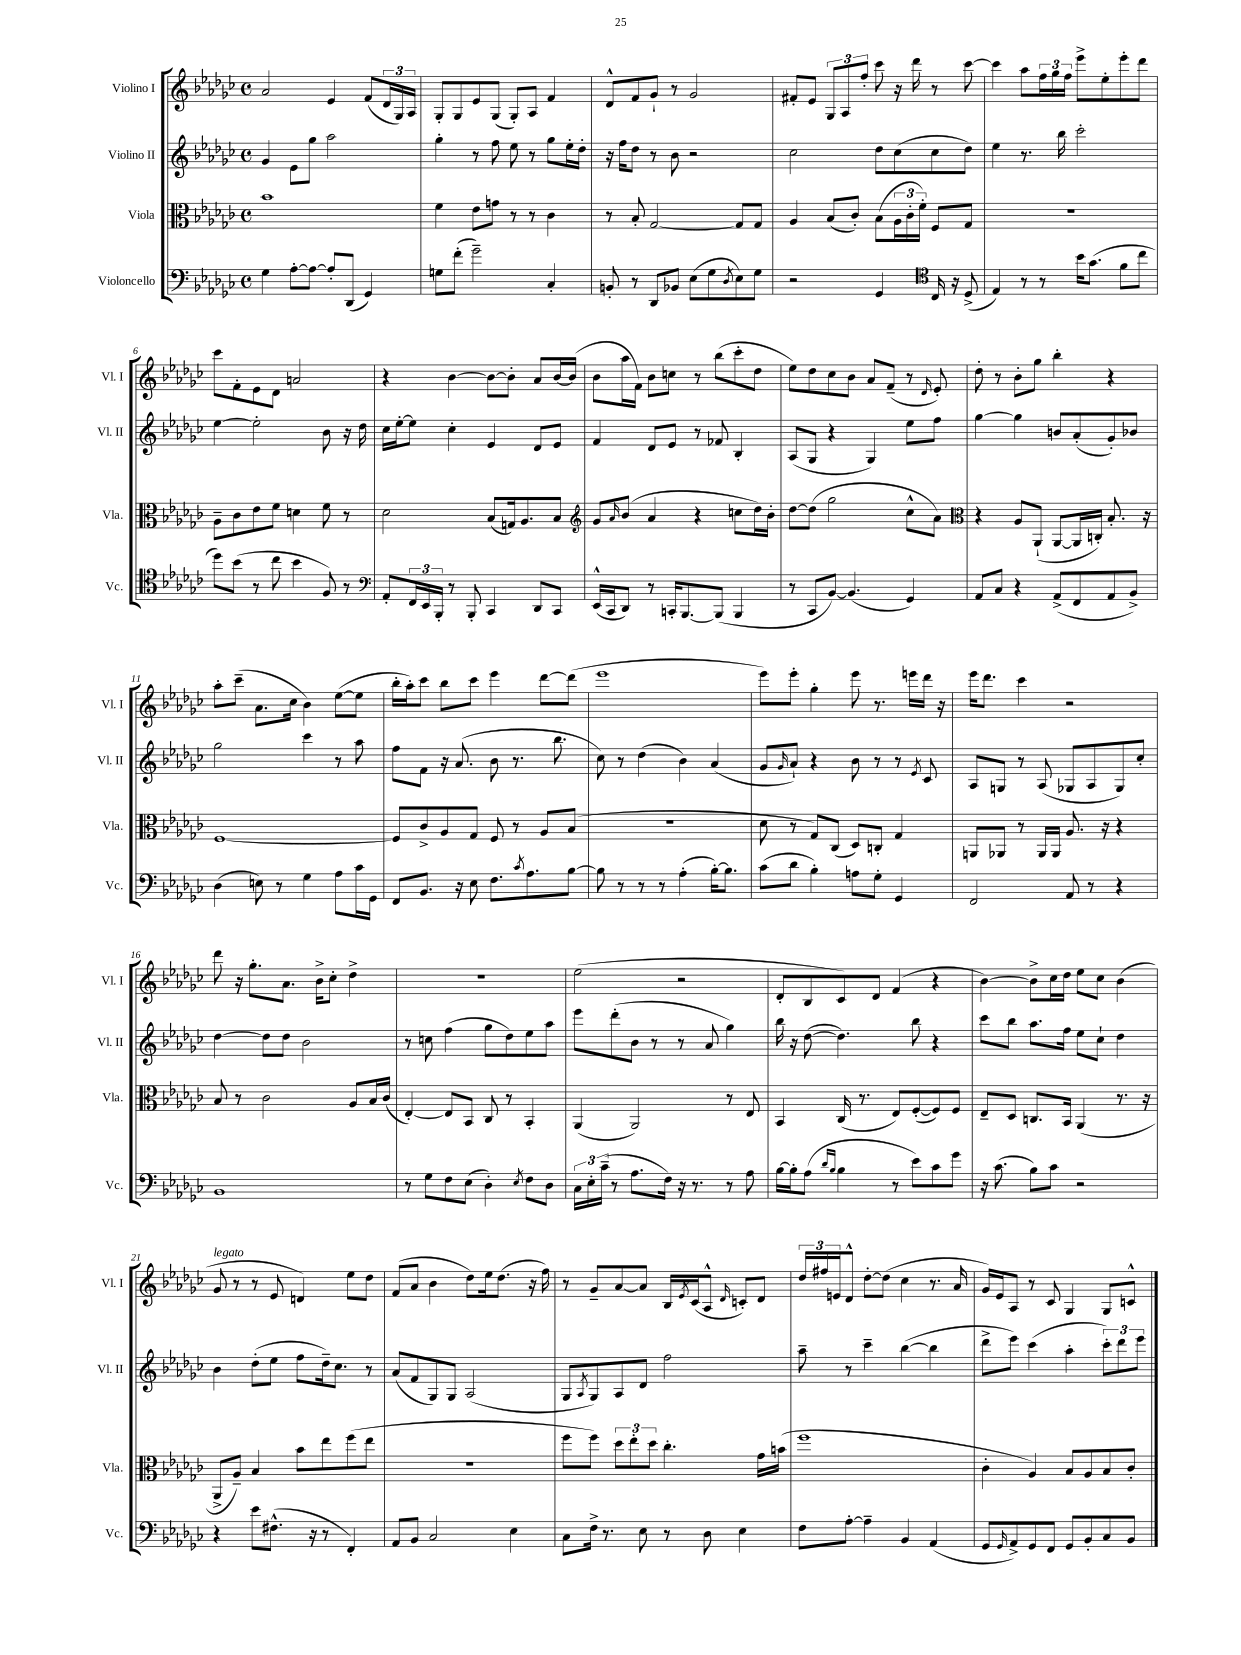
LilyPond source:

<<
\new StaffGroup <<
\new Staff = "s0" \with { instrumentName = "Violino I" shortInstrumentName = "Vl. I" } {
    \clef treble \key ges \major \defaultTimeSignature \time 4/4
    aes'2 ees'4 f'8( \tuplet 3/2 { des'16 ges16) aes16 } |
    ges8-. ges8 ees'8 ges8( ges8-.) aes8 f'4 |
    des'8-^ f'8 ges'8-! r8 ges'2 |
    fis'8-. ees'8 \tuplet 3/2 { ges8 aes8 f''8-. } ces'''8 r16 des'''16 r8 ces'''8~ |
    ces'''4 aes''8 \tuplet 3/2 { f''16 ges''16 f''16 } ees'''8-> ees''8-. ees'''8-. des'''8 |
    ces'''8 f'8-. ees'8 des'8 a'2 |
    r4 bes'4~ bes'8~ bes'8-. aes'8 bes'16~ bes'16( |
    bes'8 aes''16 f'16) bes'8 c''8 r8 bes''8( ces'''8-. des''8 |
    ees''8) des''8 ces''8 bes'8 aes'8 f'8--( r8 \grace { des'16 } ees'8-.) |
    des''8-. r8 bes'8-. ges''8 bes''4-. r4 |
    aes''8-. ces'''8--( aes'8. ces''16 bes'4) ees''8~( ees''8 |
    bes''16-. aes''16-.) ces'''8 bes''8 ces'''8 ees'''4 des'''8~ des'''8( |
    ees'''1 |
    ees'''8) ees'''8-. ges''4-. ees'''8 r8. e'''16 des'''16 r16 |
    ees'''16 des'''8. ces'''4 r2 |
    des'''8 r16 ges''8.-. aes'8. bes'16-> ces''8-. des''4-> |
    r1 |
    ees''2( r2 |
    des'8-. bes8 ces'8) des'8 f'4( r4 |
    bes'4~) bes'8-> ces''16 des''16 ees''8 ces''8 bes'4( |
    ges'8^\markup { \italic "legato" } r8 r8 ees'8 d'4) ees''8 des''8 |
    f'8( aes'8 bes'4 des''8) ees''16 des''8.( r16 f''16) |
    r8 ges'8-- aes'8~ aes'8 bes16 \acciaccatura { ees'8 } ces'16( aes8-^ \grace { des'16 } c'8-.) des'8 |
    \tuplet 3/2 { des''16 fis''16 e'16 } des'8-^ des''8~-. des''8( ces''4 r8. aes'16 |
    ges'16) ees'16 aes8 r8 ces'8 ges4 ges8 c'8-^ \bar "|." |
}
\new Staff = "s1" \with { instrumentName = "Violino II" shortInstrumentName = "Vl. II" } {
    \clef treble \key ges \major \defaultTimeSignature \time 4/4
    ges'4 ees'8 ges''8 aes''2 |
    ges''4-. r8 f''8 ees''8 r8 ges''8 ees''16-. des''16-. |
    r16 f''16 des''8 r8 bes'8 r2 |
    ces''2 des''8 ces''8( ces''8 des''8) |
    ees''4 r8. bes''16 ces'''2-. |
    ees''4~ ees''2-. bes'8 r16 des''16 |
    ces''16 ees''16~-. ees''8 ces''4-. ees'4 des'8 ees'8 |
    f'4 des'8 ees'8 r8 fes'8 bes4-. |
    aes8( ges8 r4 ges4) ees''8 f''8 |
    ges''4~ ges''4 b'8 aes'8-.( ges'8-.) bes'8 |
    ges''2 ces'''4 r8 aes''8 |
    f''8 f'8 r16 aes'8.( bes'8 r8. bes''8. |
    ces''8) r8 des''4( bes'4) aes'4( |
    ges'8 \grace { ges'16 } aes'8-!) r4 bes'8 r8 r8 \acciaccatura { ees'8 } ces'8 |
    aes8 g8 r8 aes8( ges8 aes8 ges8) ces''8-. |
    des''4~ des''8 des''8 bes'2 |
    r8 c''8 f''4( ges''8 des''8) ees''8 aes''8 |
    ees'''8 des'''8-.( bes'8 r8 r8 aes'8 ges''4) |
    bes''16 r16 des''8~( des''4.) bes''8 r4 |
    ces'''8 bes''8 aes''8. f''16 ees''8 ces''8-! des''4 |
    bes'4 des''8-.( ees''8 f''8 des''16--) ces''8. r8 |
    aes'8( f'8 ges8) ges8 aes2( |
    ges8 \acciaccatura { aes8 } ges8) aes8 des'8 f''2 |
    aes''8-- r8 ces'''4-- bes''4~( bes''4 |
    des'''8-> ees'''8) ces'''4( aes''4-. \tuplet 3/2 { ces'''8-.) des'''8 ees'''8 } \bar "|." |
}
\new Staff = "s2" \with { instrumentName = "Viola" shortInstrumentName = "Vla." } {
    \clef alto \key ges \major \defaultTimeSignature \time 4/4
    bes'1 |
    f'4 ees'8 g'8 r8 r8 ces'4 |
    r8 bes8-. ges2~ ges8 ges8 |
    aes4 bes8( ces'8-.) bes8( \tuplet 3/2 { aes16 ces'16-. f'16-.) } f8 ges8 |
    r1 |
    aes8-- ces'8 ees'8 f'8 d'4 f'8 r8 |
    des'2 bes8( g16) aes8. bes8 |
    \clef treble ges'8 \grace { aes'16 } bes'8( aes'4 r4 c''8 des''16) bes'16-. |
    des''8~ des''8( ges''2 ces''8-^ aes'8) |
    \clef alto r4 aes8 aes,8-!( aes,8~ aes,16 c16-.) bes8.-. r16 |
    f1~ |
    f8 ces'8-> aes8 ges8 f8 r8 aes8 bes8( |
    R1 |
    des'8 r8 ges8) ces8( des8) c8-. ges4 |
    a,8 aes,8 r8 aes,16 aes,16 aes8. r16 r4 |
    bes8 r8 ces'2 aes8 bes16 ces'16( |
    ees4~-.) ees8 bes,8 ces8 r8 bes,4-. |
    aes,4( aes,2) r8 ees8 |
    bes,4 ces16( r8. ees8) f8~-.( f8) f8 |
    ees8-- des8 c8. bes,16 aes,4( r8. r16 |
    aes,8-> aes8--) bes4 bes'8 ees''8 f''8( ees''8 |
    R1 |
    f''8 f''8) \tuplet 3/2 { des''8 ees''8-. des''8 } ces''4.-. ges'16 b'16( |
    f''1 |
    ces'4-. aes4) bes8 aes8 bes8 ces'8-. \bar "|." |
}
\new Staff = "s3" \with { instrumentName = "Violoncello" shortInstrumentName = "Vc." } {
    \clef bass \key ges \major \defaultTimeSignature \time 4/4
    ges4 aes8~-. aes8~ aes8-. des,8( ges,4) |
    g8 f'8-.( ges'2--) ces4-. |
    b,8-. r8 des,8 bes,8 ees8( ges8 \acciaccatura { des8 } ees8) ges8 |
    r2 ges,4 \clef tenor ces16 r16 des8->( |
    ees4) r8 r8 bes'16 ges'8.( f'8 ces''8 |
    des''8) bes'8( r8 ces''8 bes'4 f8) r8 |
    \clef bass aes,8-. \tuplet 3/2 { f,16 ees,16 bes,,16-. } r8 bes,,8-. ces,4 des,8 ces,8 |
    ees,16-^( ces,16 des,8) r8 c,16-. bes,,8.~ bes,,8( bes,,4 |
    r8 ces,8 bes,8~) bes,4.( ges,4) |
    aes,8 ces8 r4 aes,8->( f,8 aes,8 bes,8->) |
    des4( e8) r8 ges4 aes8 ces'16 ges,16 |
    f,8 bes,8. r16 ees8 f8. \acciaccatura { ces'8 } aes8. bes8~ |
    bes8 r8 r8 r8 aes4-.( bes16~-.) bes8. |
    ces'8( des'8 bes4-.) a8 ges8-. ges,4 |
    f,2 aes,8 r8 r4 |
    bes,1 |
    r8 ges8 f8 ees8( des4-.) \acciaccatura { ees8 } f8 des8 |
    \tuplet 3/2 { ces16 ees16-. ces'16--( } r8 aes8. f16) r16 r8. r8 aes8 |
    bes16~ bes16-. aes8( \grace { des'16 bes16 } bes4 r8 ees'8) ces'8 ges'8 |
    r16 ces'8.( bes8) ces'8 r2 |
    r4 ees'8 fis8.-^( r16 r8 f,4-.) |
    aes,8 bes,8 ces2 ees4 |
    ces8 f16-> r8. ees8 r8 des8 ees4 |
    f8 aes8~-. aes4-- bes,4 aes,4( |
    ges,8 \grace { ges,16 } aes,8->) ges,8 f,8 ges,8 bes,8-. ces8 bes,8 \bar "|." |
}
>>
>>
